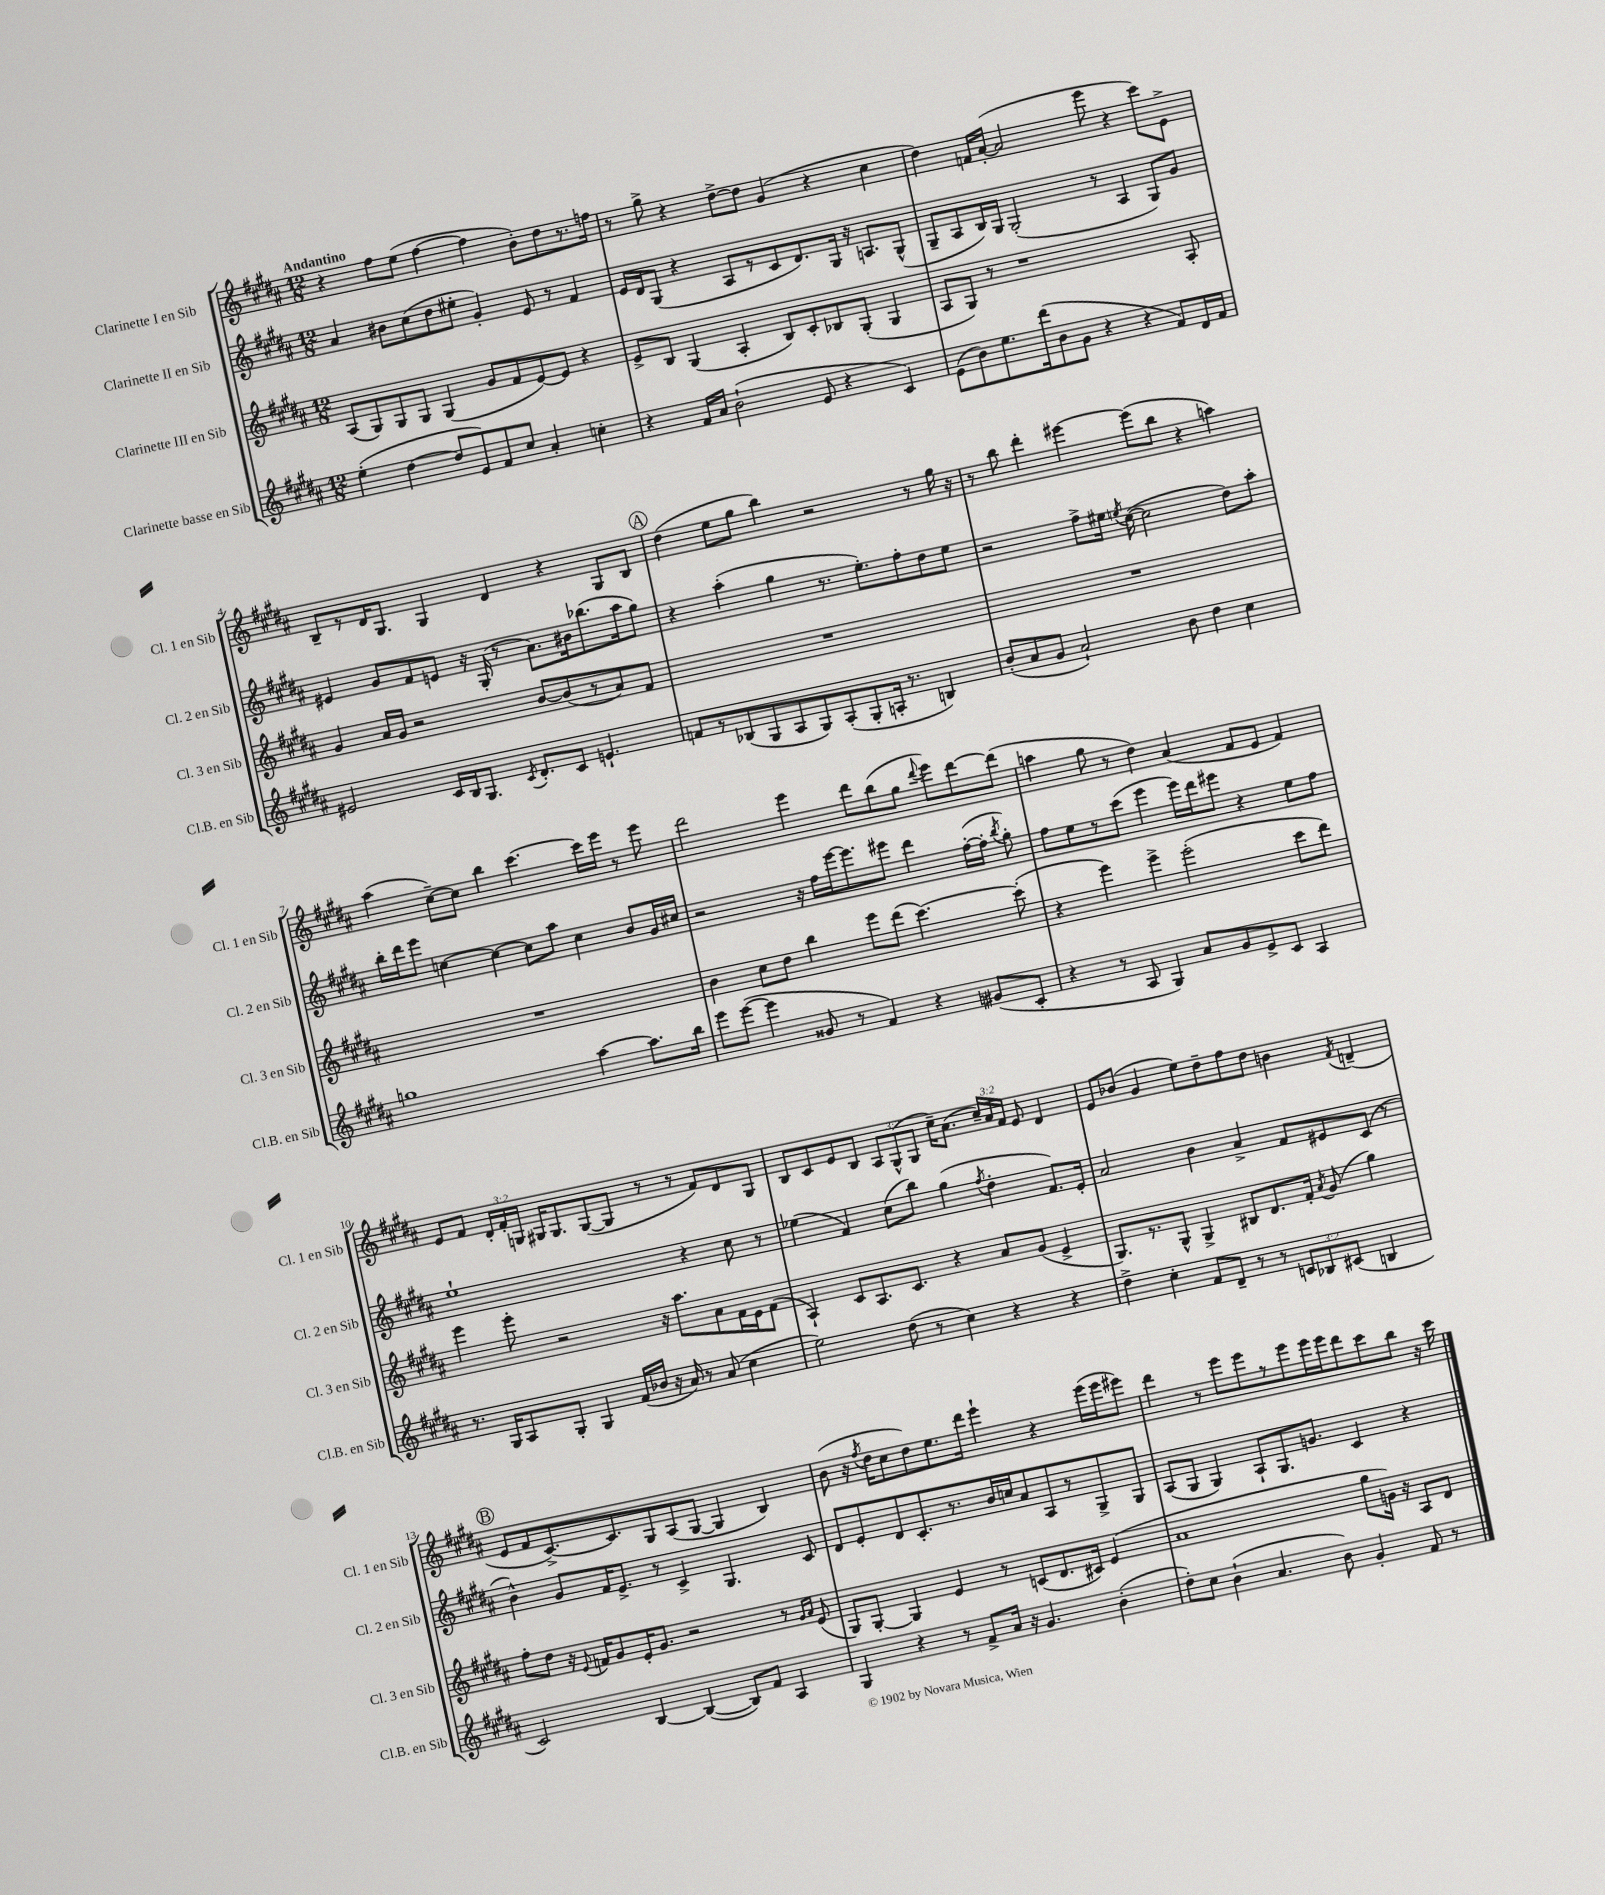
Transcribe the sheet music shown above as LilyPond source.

<<
\new StaffGroup <<
\new Staff = "s0" \with { instrumentName = "Clarinette I en Sib" shortInstrumentName = "Cl. 1 en Sib" } {
    \clef treble \key b \major \numericTimeSignature \time 12/8 \override Staff.TupletNumber.text = #tuplet-number::calc-fraction-text \tempo "Andantino"
    \autoBeamOff r4 fis''8[ e''8]( fis''4~ fis''4 b'8[-.) dis''8 r8. f''16] |
    r8 gis''8-> r4 dis''8[~-> dis''8] gis'4( r4 cis''4 |
    dis''4) f'16[ ais'16]~-.( ais'2 e'''8 r4 cis'''8[) e'8]-> |
    b8[-- r8 dis'16 gis8.] gis4 dis'4 r4 gis8[ b8] |
    \mark \markup { \circle "A" } dis''4( e''8[ gis''8] b''4) r2 r8 gis''16 r16 |
    r8 b''8 dis'''4-. eis'''4~ eis'''8[( b''8] r4 a''4) |
    ais''4( cis''8[~--) cis''8] b''4 cis'''4.~ cis'''16[ e'''16] r8 e'''8 |
    dis'''2 e'''4 dis'''8[ b''8( gis''8] \appoggiatura { dis'''8 } e'''8[) dis'''8~ dis'''8]( |
    a''4 gis''8 r8 dis''4) ais'4( fis'8[ e'8] fis'4) |
    e'8[ fis'8] \tuplet 3/2 { dis'16[-. fis'16-. g16] } gis16[ gis8. gis8~( gis8] r8 r8 fis'8[) dis'8 gis8] |
    b8[ cis'8 e'8 b8] \tuplet 3/2 { ais8[ gis8-^( gis8] } cis''16[--) ais'8.]( \tuplet 3/2 { cis''16[--) ais'16 fis'16] } e'8 dis'4 |
    e'8[ bes'8]( gis'4 e''8[) dis''8-- fis''8 dis''8] b'4 \acciaccatura { fis'8 } d'4--( |
    \mark \markup { \circle "B" } e'8[ fis'8 cis'8.~->) cis'8. gis8 ais8( gis8]~ gis4 b4) |
    b'8( r16 \acciaccatura { fis''8 } dis''16[ cis''8 dis''8) e''8. dis'''16] e'''4-! r4 e'''16[( e'''16 eis'''8]) |
    dis'''4 r8 e'''8[ e'''8 r8 e'''8 e'''16 e'''16 dis'''8 cis'''8 b''8] r16 cis'''16 \bar "|." |
}
\new Staff = "s1" \with { instrumentName = "Clarinette II en Sib" shortInstrumentName = "Cl. 2 en Sib" } {
    \clef treble \key b \major \numericTimeSignature \time 12/8
    \autoBeamOff ais'4 bis'8[ cis''8( dis''8 eis''8]-. gis'4-.) e'8 r8 fis'4 |
    e'16[ dis'16 gis8]( r4 ais8[ r8 cis'8 dis'8.) gis16] r16 a8.[ gis8]-^( |
    gis8[-- ais8 b16) gis16] gis2-.( r8 ais4 gis8[) gis'8] |
    eis'4 gis'8[ fis'8 e'8] r16 gis16-.( r8 ais'8.[) bis'16 bes''8.( ais''16 gis''8]) |
    \mark \markup { \circle "A" } r4 ais''4-.( gis''4 r8. e''8.[-.) fis''8-. dis''8 e''8] |
    r2 fis''8[-> eis''16] \acciaccatura { e''8 } cis''16~( cis''2 dis''8[) ais''8]-. |
    b''16[-. dis'''16 e'''8] c''4~ c''4~ c''8[ ais''8] c''4 b'8[ gis'16 cis''16] |
    r2 r16 fis''16[ e'''16~ e'''8. eis'''8] dis'''4 fis''16[~-.( fis''16]-. \acciaccatura { b''8 } gis''8-.) |
    fis''8[ e''8 r8 cis'''8]( e'''4 e'''16[) dis'''16 eis'''8] r4 e''8[ fis''8] |
    e''1-! r4 cis''8 r8 |
    ees''4( fis'4) cis''8[( b''8]) gis''4( \acciaccatura { fis''8 } dis''4-. fis'8.[) e'16]-. |
    ais'2 b'4 ais'4-> fis'8[ eis'8 cis'8]( r8 |
    \mark \markup { \circle "B" } b'4-^) gis'8[ fis'16 e'8.]-> r8 cis'4-> gis4. cis'8 |
    dis'8[ e'8-. dis'8 cis'8.-. r8. b'16 c''16 ais'8 ais8 r8 gis8-> gis8] |
    ais8[( gis8] gis4) ais8[-! gis8. g'8.] cis'4 r4 \bar "|." |
}
\new Staff = "s2" \with { instrumentName = "Clarinette III en Sib" shortInstrumentName = "Cl. 3 en Sib" } {
    \clef treble \key b \major \numericTimeSignature \time 12/8
    \autoBeamOff ais8[( gis8) gis8 gis8] gis4( gis'8[ fis'8 e'8~) e'8] r4 |
    e'8[-> b8] gis4( ais4-. b8[) cis'8-. bes8 gis8]-.( gis4 |
    ais8[ gis8]) r8 r1 ais8-. |
    gis'4 ais'16[ gis'16] r2 b'8[~ b'8( r8 ais'8) fis'8] |
    \mark \markup { \circle "A" } R1. |
    R1. |
    R1. |
    b'4 cis''8[ dis''8] b''4 e'''8[ dis'''8]( cis'''4.~) cis'''8-.( |
    r4 e'''4) e'''4-> e'''2-.( cis'''8[ dis'''8]) |
    e'''4 e'''8-. r2 r16 ais''8.[ ais'8 fis'16 e'16 fis'8]( |
    ais4-!) cis'8[ ais8. cis'8.] r4 ais'8[ gis'8]( e'4-> |
    gis8.[) r8. gis8]-^ gis4-> bis8[ dis'8. fis'16]-. \acciaccatura { ais'8 } gis'8( gis''4) |
    \mark \markup { \circle "B" } fis''8[-. dis''8] r16 \appoggiatura { e'8 } f'16[ gis'8 e'16-. gis'8.] r2 r8 \grace { gis'16[ ais'16] } e'8( |
    gis8[) gis8]~-. gis4 e'4 r8 c'8[( dis'8. cis'16]) e'4( |
    ais'1 gis''8[ g'16]) r16 ais8[ dis'8] \bar "|." |
}
\new Staff = "s3" \with { instrumentName = "Clarinette basse en Sib" shortInstrumentName = "Cl.B. en Sib" } {
    \clef treble \key b \major \numericTimeSignature \time 12/8 \override Staff.TupletNumber.text = #tuplet-number::calc-fraction-text
    \autoBeamOff e''4-.( dis''4~ dis''8[ e'8) fis'8 cis''8] ais'4-. c''4-. |
    r4 fis'16[ ais'16] b'2-!( e'8 r4 cis'4) |
    e'8[( b'8) e''8. dis'''16( b'8 gis'8] r4 r4 fis'8[) dis'16 fis'16] |
    eis'2 cis'16[ b16 gis8.] \acciaccatura { cis'8 } dis'8.[-. cis'8] e'4.-! |
    \mark \markup { \circle "A" } f'8[ r8 bes8( gis8 ais8 gis8) ais8-.( gis8-. a16]-. r8. b4) |
    b'8[-.( ais'8 gis'8] ais'2-!) b'8 dis''4 cis''4 |
    g''1 ais''4~ ais''8.[ b''16] |
    e'''8[ e'''8]~( e'''4 gisis'8 r8 fis'4) r4 gis'8[( cis'8]-. |
    r4 r8 ais8 gis4) ais'8[ gis'8 e'8-> cis'8] ais4 |
    r8. gis16[ ais8 gis8]-. gis4 fis'16[( bes'16] r16 ais'16) r8 ais'8( cis''4 |
    e''2) dis''8( r8 cis''4) r4 r4 |
    dis''4-> cis''4-. fis'8[ dis'8]-- r8 r8 \tuplet 3/2 { c'8[ bes8 cis'8]( } b4 |
    \mark \markup { \circle "B" } cis'2) b4~ b4~( b8[) fis'8] ais4 |
    gis4 r4 r8 fis'8[-> ais'16] r16 gis'4. b'4-.( |
    dis''8[-.) cis''8] b'4-!( ais'4. b'8) gis'4-. fis'8 r8 \bar "|." |
}
>>
>>
